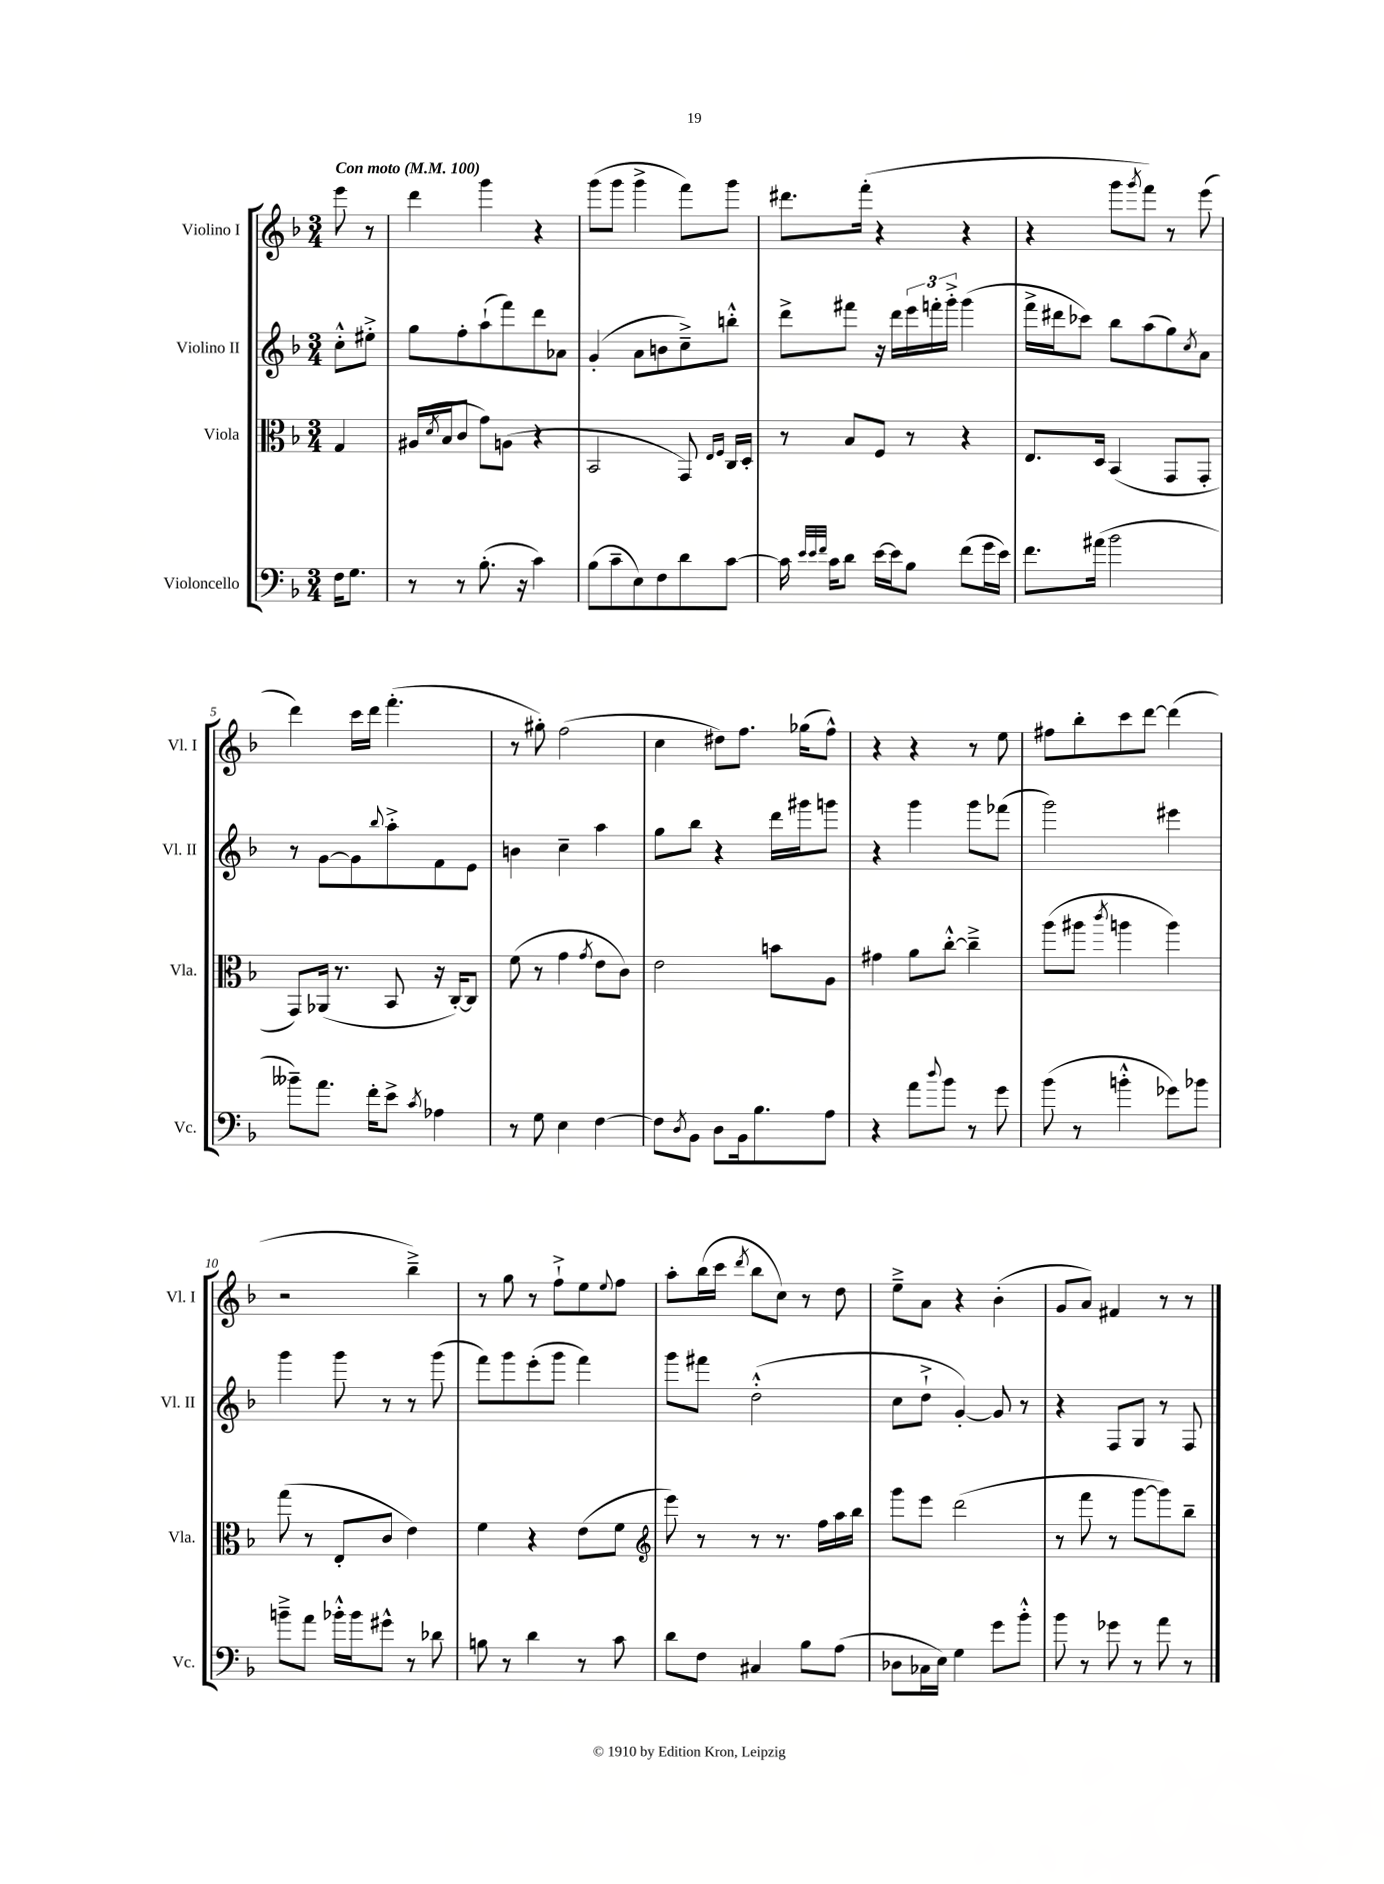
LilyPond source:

<<
\new StaffGroup <<
\new Staff = "s0" \with { instrumentName = "Violino I" shortInstrumentName = "Vl. I" } {
    \clef treble \key f \major \numericTimeSignature \time 3/4 \partial 4 \tempo "Con moto" 4 = 100
    e'''8 r8 |
    d'''4 g'''4 r4 |
    g'''8( g'''8 g'''4-> f'''8) g'''8 |
    dis'''8. f'''16-.( r4 r4 |
    r4 g'''8 \acciaccatura { g'''8 } f'''8) r8 e'''8( |
    d'''4) c'''16 d'''16 f'''4.-.( |
    r8 gis''8-.) f''2( |
    c''4 dis''8) f''8. ges''16( f''8-^) |
    r4 r4 r8 e''8 |
    fis''8 bes''8-. c'''8 d'''8~ d'''4( |
    r2 bes''4--->) |
    r8 g''8 r8 f''8-!-> e''8 \appoggiatura { e''8 } f''8 |
    a''8-. bes''16( c'''16 \acciaccatura { d'''8 } bes''8 c''8) r8 d''8 |
    e''8---> a'8 r4 bes'4-.( |
    g'8 a'8) fis'4 r8 r8 \bar "|." |
}
\new Staff = "s1" \with { instrumentName = "Violino II" shortInstrumentName = "Vl. II" } {
    \clef treble \key f \major \numericTimeSignature \time 3/4 \partial 4
    c''8-.-^ eis''8-.-> |
    g''8 f''8-. a''8-!( f'''8) d'''8 aes'8 |
    g'4-.( a'8 b'8 c''8--->) b''8-.-^ |
    d'''8-> fis'''8 r16 d'''16 \tuplet 3/2 { e'''16 f'''16-. g'''16-.-> } g'''4( |
    f'''16-> dis'''16 ces'''8) bes''8 a''8( g''8) \acciaccatura { c''8 } a'8 |
    r8 g'8~ g'8 \appoggiatura { bes''8 } a''8-.-> f'8 e'8 |
    b'4 c''4-- a''4 |
    g''8 bes''8 r4 d'''16 gis'''16 g'''8 |
    r4 g'''4 g'''8 fes'''8( |
    g'''2) eis'''4 |
    g'''4 g'''8 r8 r8 g'''8( |
    f'''8) g'''8 e'''8-.( g'''8 f'''4) |
    g'''8 fis'''8 d''2-.-^( |
    c''8 d''8-!-> g'4~-.) g'8 r8 |
    r4 f8 g8 r8 f8 \bar "|." |
}
\new Staff = "s2" \with { instrumentName = "Viola" shortInstrumentName = "Vla." } {
    \clef alto \key f \major \numericTimeSignature \time 3/4 \partial 4
    g4 |
    ais16( \acciaccatura { d'8 } bes16 c'8 g'8) a8( r4 |
    bes,2 g,8) \grace { e16 f16 } c16 d16-. |
    r8 bes8 f8 r8 r4 |
    e8. d16 bes,4( g,8 g,8-. |
    g,8) aes,16( r8. bes,8 r16 c16~-.) c8 |
    f'8( r8 g'4 \acciaccatura { g'8 } e'8 c'8) |
    e'2 b'8 a8 |
    gis'4 a'8 c''8~-.-^ c''4---> |
    a''8( ais''8 \acciaccatura { c'''8 } a''4 a''4) |
    g''8( r8 e8-. c'8 e'4) |
    f'4 r4 e'8( f'8 |
    \clef treble e'''8) r8 r8 r8. f''16 a''16 bes''16 |
    g'''8 e'''8 d'''2( |
    r8 f'''8 r8 g'''8~ g'''8) bes''8-- \bar "|." |
}
\new Staff = "s3" \with { instrumentName = "Violoncello" shortInstrumentName = "Vc." } {
    \clef bass \key f \major \numericTimeSignature \time 3/4 \partial 4
    f16 g8. |
    r8 r8 bes8.-.( r16 c'4) |
    bes8( c'8-- e8) f8 d'8 c'8~ |
    c'16 \grace { e'32 e'32 f'32 } c'16 d'8 e'16~ e'16 bes8 f'8( g'16 e'16) |
    f'8. ais'16( bes'2 |
    beses'8--) a'8. f'16-. e'8-> \acciaccatura { c'8 } aes4 |
    r8 g8 e4 f4~ |
    f8 \acciaccatura { d8 } bes,8 d8 bes,16 bes8. a8 |
    r4 a'8 \appoggiatura { d''8 } bes'8 r8 g'8 |
    bes'8( r8 b'4-.-^ ges'8) bes'8 |
    b'8---> a'8 bes'16-.-^ bes'16 gis'8-^ r8 des'8 |
    b8 r8 d'4 r8 c'8 |
    d'8 f8 cis4 bes8 a8( |
    des8 ces16 e16) g4 g'8 bes'8-.-^ |
    bes'8 r8 ges'8 r8 a'8 r8 \bar "|." |
}
>>
>>
